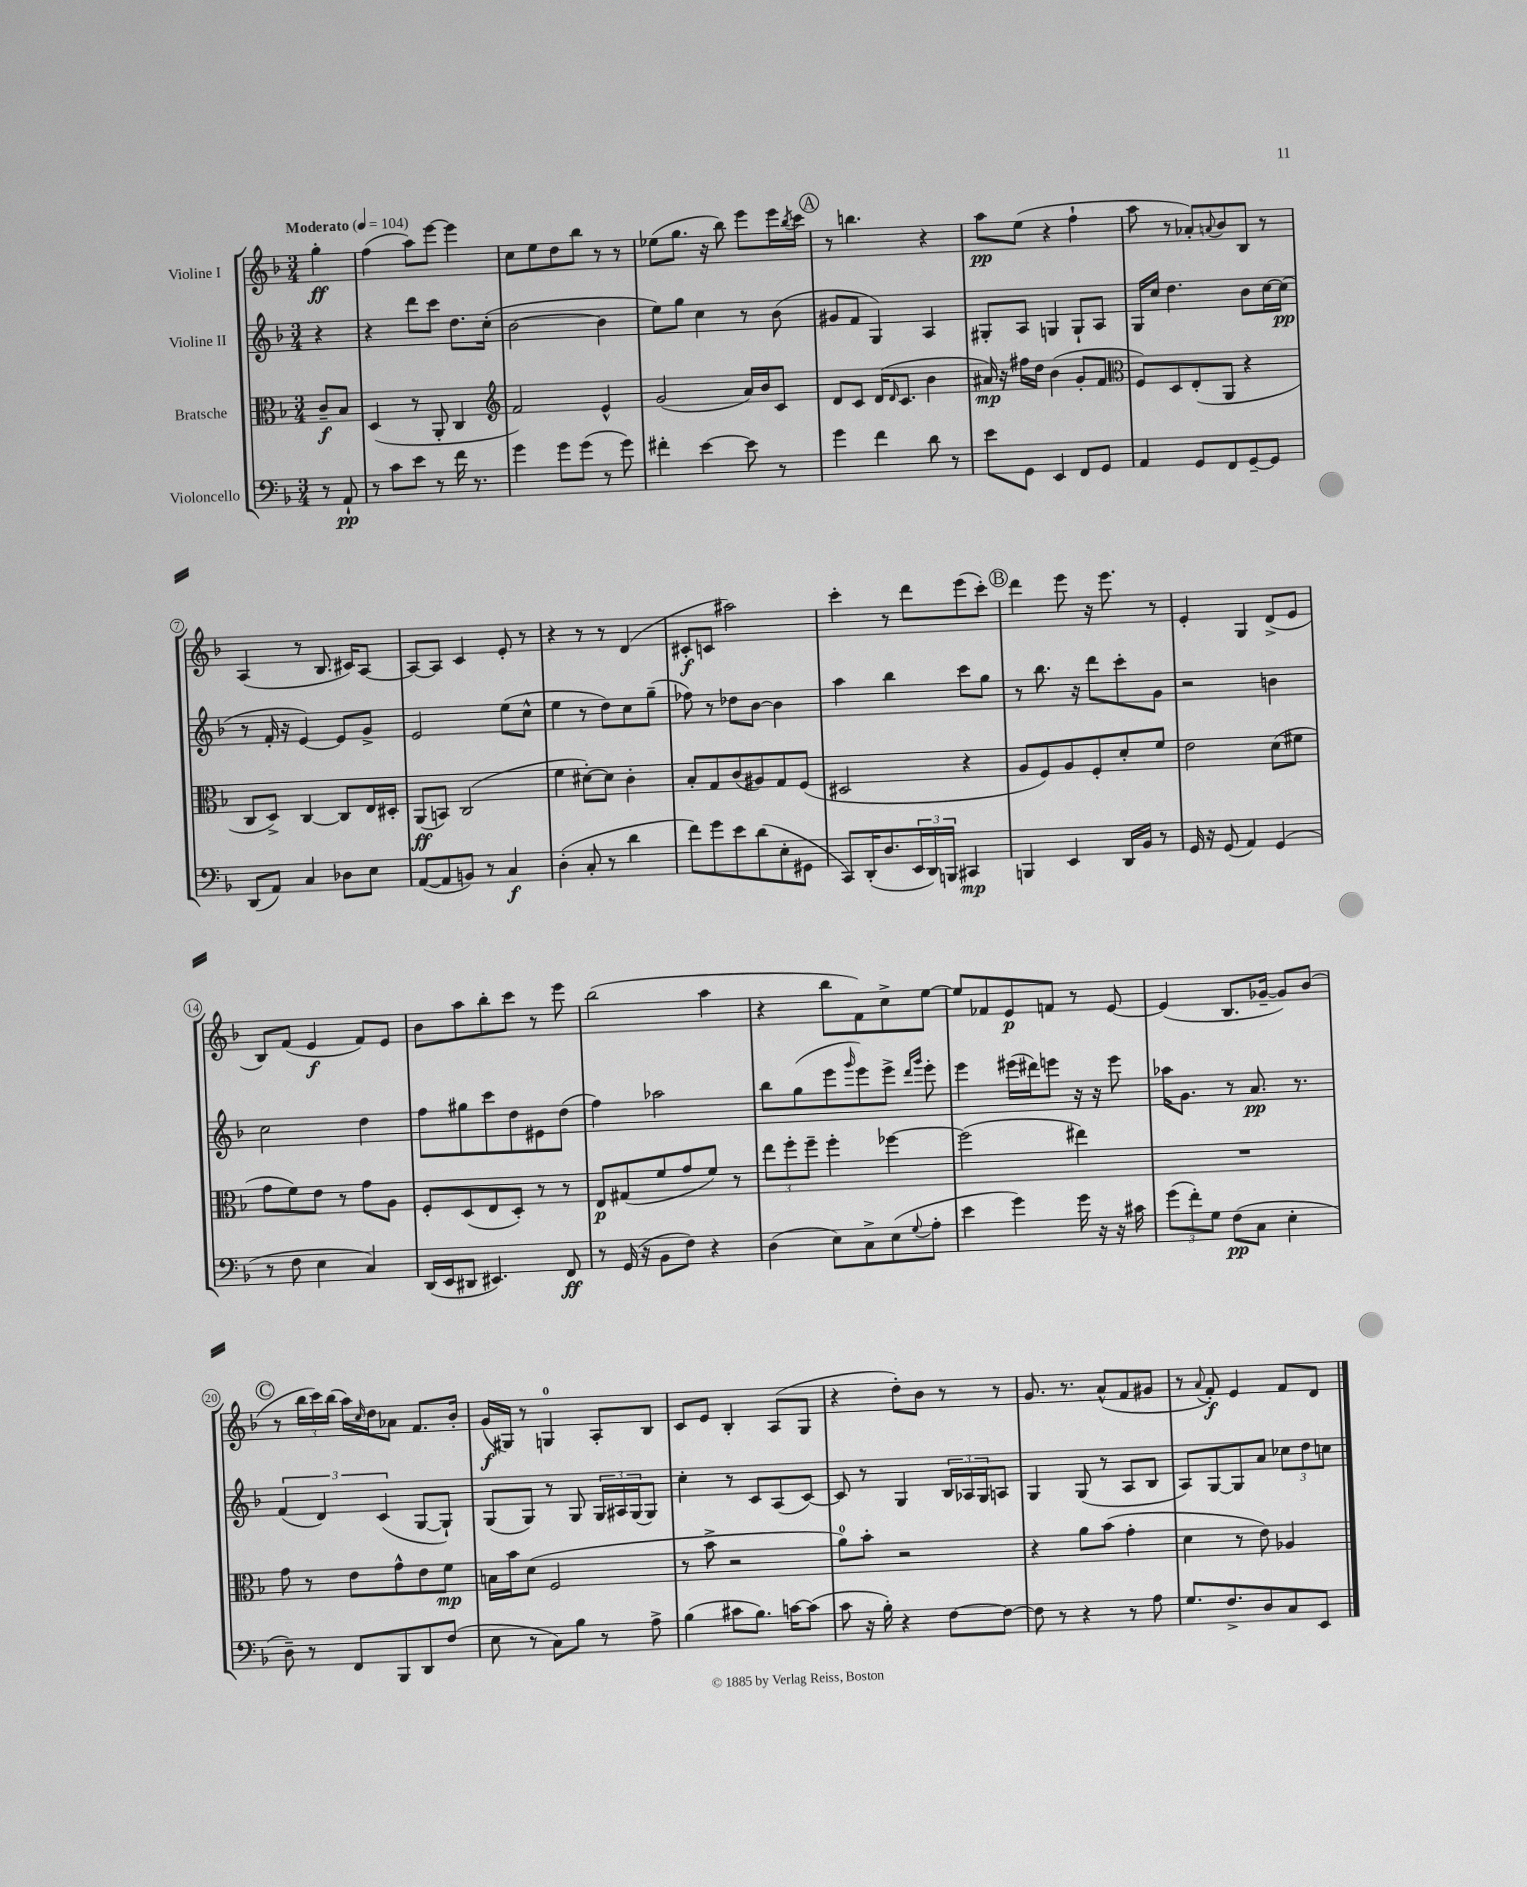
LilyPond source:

<<
\new StaffGroup <<
\new Staff = "s0" \with { instrumentName = "Violine I" } {
    \clef treble \key f \major \numericTimeSignature \time 3/4 \partial 4 \tempo "Moderato" 4 = 104
    g''4-.\ff |
    f''4( a''8) e'''8~ e'''4 |
    c''8 e''8 d''8 bes''8 r8 r8 |
    ees''8( g''8. r16 bes''8) e'''8 e'''16 \acciaccatura { bes''8 } c'''16 |
    \mark \markup { \circle "A" } r8 b''4. r4 |
    a''8\pp e''8( r4 f''4-! |
    a''8 r8 aes'8-.) \appoggiatura { a'8 } bes'8 bes8 r8 |
    a4( r8 bes8. cis'16) a8~ |
    a8~ a8 c'4 e'8-. r8 |
    r4 r8 r8 d'4( |
    cis'8-.\f c'8 ais''2) |
    c'''4-. r8 d'''8 e'''8( c'''8-.) |
    \mark \markup { \circle "B" } d'''4 e'''8 r16 e'''8. r8 |
    e'4-. g4 d'8->( e'8 |
    bes8) f'8( e'4\f f'8) e'8 |
    bes'8 a''8 bes''8-. c'''8 r8 e'''8 |
    bes''2( a''4 |
    r4 bes''8 f'8) c''8-> e''8~ |
    e''8 fes'8 e'8\p f'8 r8 e'8~ |
    e'4( bes8. ges'16~-- ges'8) bes'8( |
    \mark \markup { \circle "C" } r8 \tuplet 3/2 { bes''16 c'''16) bes''16( } a''16) \grace { c''16 } d''16 aes'8 f'8. bes'16-. |
    g'16\f( gis16) r8 g4-0 a8-. bes8 |
    c'8 e'8 bes4-. a8( g8 |
    r4 d''8-.) bes'8 r8 r8 |
    g'8. r8. a'8-^( f'8 gis'8 |
    r8 \appoggiatura { a'8 } f'8-.\f) e'4 f'8 d'8 \bar "|." |
}
\new Staff = "s1" \with { instrumentName = "Violine II" } {
    \clef treble \key f \major \numericTimeSignature \time 3/4 \partial 4
    r4 |
    r4 d'''8 c'''8 d''8. c''16-.( |
    bes'2~ bes'4 |
    e''8) g''8 c''4 r8 bes'8( |
    \mark \markup { \circle "A" } gis'8 f'8 g4) a4 |
    gis8-. a8 g4 g8-! a8 |
    g16 c''16 d''4. bes'8 c''16~ c''16\pp( |
    r8 f'16-. r16 e'4~) e'8 g'8-> |
    e'2 e''8( c''8-^ |
    e''4 r8 d''8) c''8 g''8--( |
    fes''8) r8 des''8 bes'8~ bes'4 |
    a''4 bes''4 c'''8 g''8 |
    \mark \markup { \circle "B" } r8 bes''8. r16 d'''8 c'''8-. g'8 |
    r2 b'4 |
    c''2 d''4 |
    f''8 gis''8 c'''8 d''8 eis'8 d''8( |
    f''4) aes''2 |
    bes''8 g''8( e'''8 \grace { g'''16 } e'''8) e'''8-> \grace { d'''16 g'''16 } e'''8-. |
    e'''4 eis'''16( dis'''16) e'''8 r16 r16 e'''8 |
    aes''16 g'8. r8 a'8.\pp r8. |
    \mark \markup { \circle "C" } \tuplet 3/2 { f'4( d'4) c'4( } g8~ g8-!) |
    g8( g8) r8 g8 \tuplet 3/2 { g16 ais16 g16( } g8) |
    c''4-. r8 c'8 a8( c'8~) |
    c'8 r8 g4 \tuplet 3/2 { bes16 aes16 g16 } a8 |
    g4 g8( r8 a8 bes8 |
    a8) g8~ g8 a'8 \tuplet 3/2 { ces''8 d''8 c''8 } \bar "|." |
}
\new Staff = "s2" \with { instrumentName = "Bratsche" } {
    \clef alto \key f \major \numericTimeSignature \time 3/4 \partial 4
    c'8--\f bes8 |
    d4( r8 a,8-. c4 |
    \clef treble f'2) e'4-^ |
    g'2( a'16) bes'16 c'8 |
    \mark \markup { \circle "A" } d'8 c'8 d'16( \grace { d'16 } c'8. bes'4 |
    ais'16\mp) r16 fis''16 d''16 bes'4( g'8-. f'8 |
    \clef alto f8) d8 e8-.( a,8 r4 |
    c8 d8->) c4~ c8 e16 dis16-. |
    a,8\ff( b,8) c2( |
    f'4 dis'8~-.) dis'8 c'4-. |
    bes8-. g8 c'8( ais8) g8 f8( |
    dis2 r4 |
    \mark \markup { \circle "B" } a8 f8) a8 f8-. d'8-. f'8 |
    e'2 d'8( fis'8 |
    g'8 f'8) e'8 r8 g'8 a8 |
    f8-. d8( e8 d8-.) r8 r8 |
    e8\p gis8( f'8 g'8 f'8) r8 |
    \tuplet 3/2 { e''8 f''8-. f''8-- } f''4-. fes''4~ |
    fes''2( eis''4) |
    R2. |
    \mark \markup { \circle "C" } g'8 r8 e'8 g'8-^ e'8 f'8\mp |
    b16 bes'16 d'8( f2 |
    r8 bes'8-> r2 |
    a'8-0) bes'8-. r2 |
    r4 a'8 bes'8( g'4-. |
    d'4 r8 e'8) aes4 \bar "|." |
}
\new Staff = "s3" \with { instrumentName = "Violoncello" } {
    \clef bass \key f \major \numericTimeSignature \time 3/4 \partial 4
    r8 a,8-!\pp |
    r8 c'8 e'8 r8 f'16 r8. |
    g'4 g'8 g'8( r8 g'8) |
    fis'4-. e'4~ e'8 r8 |
    \mark \markup { \circle "A" } g'4 f'4 d'8 r8 |
    e'8 g,8 e,4 f,8 g,8 |
    a,4 g,8 f,8 g,8~-- g,8 |
    d,8( a,8) c4 des8 e8 |
    a,8~( a,8 b,8) r8 c4\f |
    d4-.( c8-. r8 d'4 |
    f'8) g'8 e'8 d'8( e8-. gis,8 |
    c,8) d,16-.( d8. \tuplet 3/2 { e,16 d,16) b,,16 } cis,4\mp |
    \mark \markup { \circle "B" } b,,4 e,4 d,16 bes,16 r8 |
    g,16 r16 g,8( a,4) g,4( |
    r8 f8 e4 c4) |
    d,16( e,16 dis,8 eis,4.) f,8\ff |
    r8 g,16( r16 bes,8 f8) r4 |
    d4( e8) c8-> e8( \appoggiatura { g8 } a8-. |
    e'4 g'4) g'16 r16 r16 cis'16 |
    \tuplet 3/2 { g'8( f'8-.) g8 } f8\pp( c8 e4-. |
    \mark \markup { \circle "C" } d8--) r8 f,8 bes,,8 d,8 f8( |
    e8 r8 c8) bes8 r8 a8-> |
    bes4( cis'8 bes8.) c'16~ c'8( |
    c'8 r16 bes16-.) r4 f8~ f8~ |
    f8 r8 r4 r8 a8 |
    g8. f8.-> d8 c8 e,8 \bar "|." |
}
>>
>>
\layout { \context { \Score \override BarNumber.stencil = #(make-stencil-circler 0.1 0.3 ly:text-interface::print) } }
